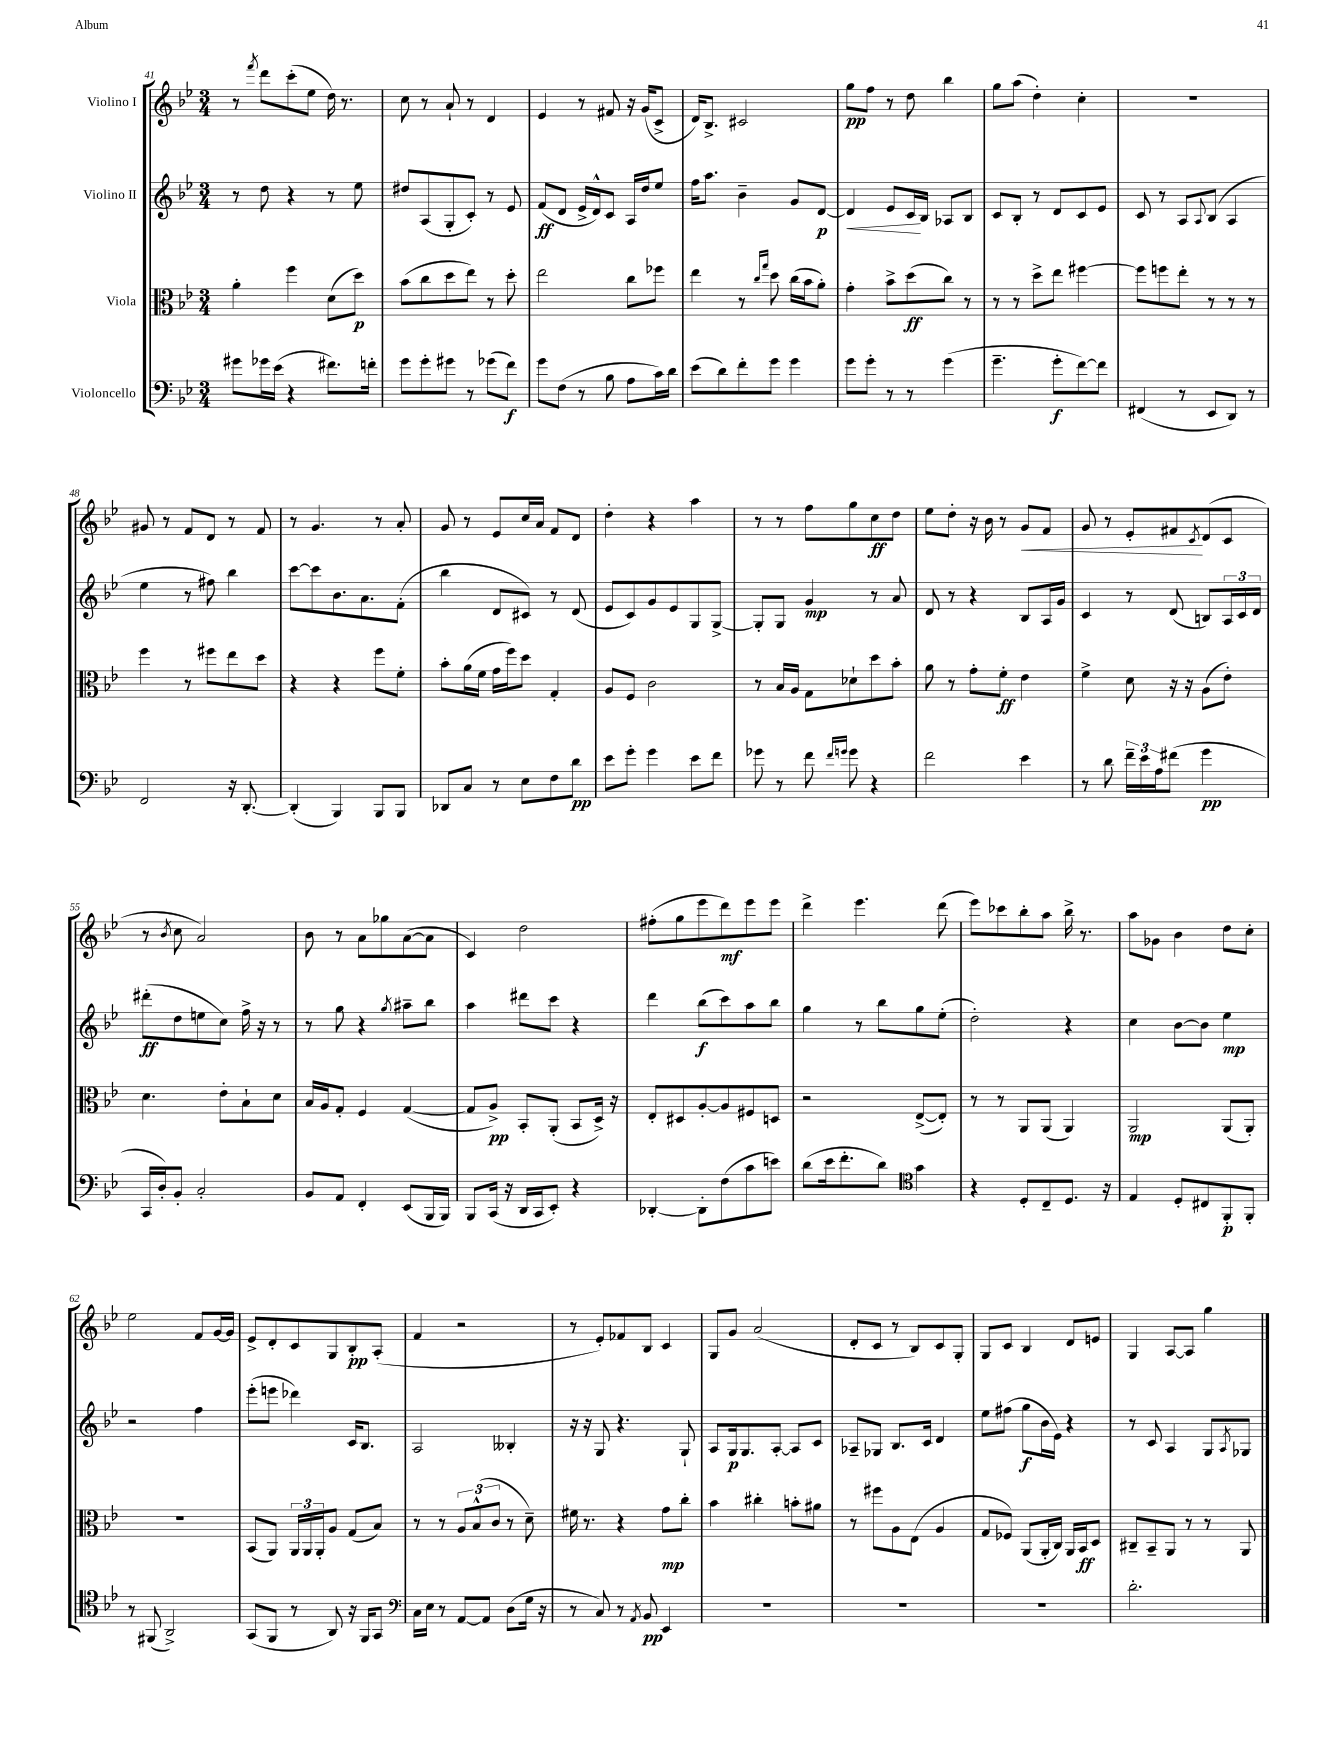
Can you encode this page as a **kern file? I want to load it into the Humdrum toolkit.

**kern	**dynam	**kern	**dynam	**kern	**dynam	**kern	**dynam
*part4	*part4	*part3	*part3	*part2	*part2	*part1	*part1
*staff4	*staff4	*staff3	*staff3	*staff2	*staff2	*staff1	*staff1
*I"Violoncello	*	*I"Viola	*	*I"Violino II	*	*I"Violino I	*
*clefF4	*	*clefC3	*	*clefG2	*	*clefG2	*
*k[b-e-]	*	*k[b-e-]	*	*k[b-e-]	*	*k[b-e-]	*
*M3/4	*	*M3/4	*	*M3/4	*	*M3/4	*
=41	=41	=41	=41	=41	=41	=41	=41
8g#X\L	.	4a'\	.	8r	.	8r	.
.	.	.	.	.	.	8qfff/	.
16g-X\L	.	.	.	8dd\	.	8ddd\L	.
(16e-\JJ	.	.	.	.	.	.	.
4r	.	4ff\	.	4r	.	(8ccc'\	.
.	.	.	.	.	.	8ee-\J	.
8.f#X\L)	.	(8d\L	.	8r	.	16dd\)	.
.	.	.	.	.	.	8.r	.
.	.	8dd\J)	p	8ee-\	.	.	.
16fn'\Jk	.	.	.	.	.	.	.
=42	=42	=42	=42	=42	=42	=42	=42
8g\L	.	(8b-\L	.	8dd#X/L	.	8cc\	.
8g'\	.	8cc\	.	(8A/	.	8r	.
8g#X\J	.	8dd\	.	8G'/	.	8a`/	.
8r	.	8ee-\J)	.	8c'/J)	.	8r	.
(8g-X\L	.	8r	.	8r	.	4d/	.
8f\J)	f	8dd'\	.	8e-/	.	.	.
=43	=43	=43	=43	=43	=43	=43	=43
8g\L	.	2ee-\	.	(8f/L	ff	4e-/	.
(8F\J	.	.	.	8d/J	.	.	.
8r	.	.	.	16e-^/LL	.	8r	.
.	.	.	.	16d^^/J)	.	.	.
8B-\	.	.	.	8c/J	.	8f#X/	.
8A\L	.	8cc\L	.	16A/LL	.	16r	.
.	.	.	.	16dd/J	.	(16g/KL	.
16c\L)	.	8ff-X\J	.	8ee-/J	.	8c^/J	.
16d\JJ	.	.	.	.	.	.	.
=44	=44	=44	=44	=44	=44	=44	=44
(8e-\L	.	4ee-\	.	16ff\KL	.	16d/KL)	.
.	.	.	.	8.aa\J	.	8.B-^/J	.
8d\)	.	.	.	.	.	.	.
8f'\	.	8r	.	4b-~\	.	2c#X/	.
.	.	16qqcc/LL	.	.	.	.	.
.	.	16qqgg/JJ	.	.	.	.	.
8g\J	.	8dd\	.	.	.	.	.
4g\	.	(16cc\LL	.	8g/L	.	.	.
.	.	16b-\J	.	.	.	.	.
.	.	8a'\J)	.	[8d/J	p	.	.
=45	=45	=45	=45	=45	=45	=45	=45
!	!	!	!	!	!LO:HP:b	!	!
8g\L	.	4g'\	.	4d/]	<	8gg\L	pp
8g'\J	.	.	.	.	.	8ff\J	.
8r	.	8b-^\L	.	8e-/L	.	8r	.
8r	.	(8dd\	ff	16c/L	.	8dd\	.
.	.	.	.	16B-/JJ	[	.	.
(4g\	.	8cc\J)	.	8A-X/L	.	4bb-\	.
.	.	8r	.	8B-/J	.	.	.
=46	=46	=46	=46	=46	=46	=46	=46
4.g~\	.	8r	.	8c/L	.	8gg\L	.
.	.	8r	.	8B-'/J	.	(8aa\J	.
.	.	8dd^\L	.	8r	.	4dd'\)	.
8g'\L	f	8ee-\J	.	8d/L	.	.	.
[8f\)	.	[4ff#X\	.	8c/	.	4cc'\	.
8f\J]	.	.	.	8e-/J	.	.	.
=47	=47	=47	=47	=47	=47	=47	=47
(4FF#X/	.	8ff#\L]	.	8c/	.	2.r	.
.	.	8ffn\	.	8r	.	.	.
8r	.	8ee-'\J	.	8A/L	.	.	.
.	.	.	.	8qqA/	.	.	.
8EE-/L	.	8r	.	(8B-/J	.	.	.
8DD/J)	.	8r	.	4A/	.	.	.
8r	.	8r	.	.	.	.	.
!!LO:LB:g=z
=48	=48	=48	=48	=48	=48	=48	=48
2FF/	.	4ff\	.	4ee-\	.	8g#X/	.
.	.	.	.	.	.	8r	.
.	.	8r	.	8r	.	8f/L	.
.	.	8ff#X\L	.	8ff#X\)	.	8d/J	.
16r	.	8ee-\	.	4bb-\	.	8r	.
[8.DD'/	.	.	.	.	.	.	.
.	.	8dd\J	.	.	.	8f/	.
=49	=49	=49	=49	=49	=49	=49	=49
(4DD'/]	.	4r	.	[8ccc\L	.	8r	.
.	.	.	.	8ccc\]	.	4.g/	.
4BBB-/)	.	4r	.	8.b-\	.	.	.
.	.	.	.	8.a\	.	.	.
8BBB-/L	.	8ff\L	.	.	.	8r	.
8BBB-/J	.	8f'\J	.	(8f'\J	.	8a'/	.
=50	=50	=50	=50	=50	=50	=50	=50
8DD-X/L	.	8b-'\L	.	4bb-\	.	8g/	.
8C/J	.	(16a\L	.	.	.	8r	.
.	.	16f\JJ	.	.	.	.	.
8r	.	16g\LL	.	8d/L	.	8e-/L	.
.	.	16ff\J)	.	.	.	.	.
8E-\L	.	8dd\J	.	8c#X/J)	.	16cc/L	.
.	.	.	.	.	.	16a/JJ	.
8F\	.	4G'/	.	8r	.	8f/L	.
8d\J	pp	.	.	(8d/	.	8d/J	.
=51	=51	=51	=51	=51	=51	=51	=51
8e-\L	.	8A/L	.	8e-/L	.	4dd'\	.
8g'\J	.	8F/J	.	8c/)	.	.	.
4g\	.	2c\	.	8g/	.	4r	.
.	.	.	.	8e-/	.	.	.
8e-\L	.	.	.	8G/	.	4aa\	.
8f\J	.	.	.	[8G^/J	.	.	.
=52	=52	=52	=52	=52	=52	=52	=52
8g-X\	.	8r	.	8G'/L]	.	8r	.
8r	.	16B-/LL	.	8G/J	.	8r	.
.	.	16A/JJ	.	.	.	.	.
8f\	.	8G\L	.	4g/	mp	8ff\L	.
16qqf/LL	.	.	.	.	.	.	.
16qqgn/JJ	.	.	.	.	.	.	.
8g\	.	8d-X`\	.	.	.	8gg\	.
4r	.	8dd\	.	8r	.	8cc\	ff
.	.	8b-'\J	.	8a/	.	8dd\J	.
=53	=53	=53	=53	=53	=53	=53	=53
2f\	.	8a\	.	8d/	.	8ee-\L	.
.	.	8r	.	8r	.	8dd'\J	.
.	.	8g'\L	.	4r	.	16r	.
.	.	.	.	.	.	16b-\	.
.	.	8f'\J	ff	.	.	8r	.
!	!	!	!	!	!	!	!LO:HP:b
4e-\	.	4e-\	.	8B-/L	.	8g/L	<
.	.	.	.	16A/L	.	8f/J	.
.	.	.	.	16g/JJ	.	.	.
=54	=54	=54	=54	=54	=54	=54	=54
8r	.	4f^\	.	4c/	.	8g/	.
8d\	.	.	.	.	.	8r	.
24f~\LL	.	8d\	.	8r	.	8e-'/L	.
24e-\	.	.	.	.	.	.	.
24A\J	.	.	.	.	.	.	.
(8f#X\J	.	16r	.	(8d/	.	8f#X/	.
.	.	16r	.	.	.	.	.
.	.	.	.	.	.	8qc/	.
4g\	pp	(8A\L	.	8Bn/L)	.	(8d/	[
.	.	8e-'\J)	.	24A/L	.	8c/J	.
.	.	.	.	24c/	.	.	.
.	.	.	.	24d/JJ	.	.	.
!!LO:LB:g=z
=55	=55	=55	=55	=55	=55	=55	=55
16CC/LL	.	4.d\	.	(8ddd#X'\L	ff	8r	.
16D'/J)	.	.	.	.	.	.	.
.	.	.	.	.	.	8qb-/	.
8BB-'/J	.	.	.	8dd\	.	8cc\	.
2C'/	.	.	.	8een\	.	2a/)	.
.	.	8e-'\L	.	8cc\J)	.	.	.
.	.	8B-`\	.	16ff^\	.	.	.
.	.	.	.	16r	.	.	.
.	.	8d\J	.	8r	.	.	.
=56	=56	=56	=56	=56	=56	=56	=56
8BB-/L	.	16B-/LL	.	8r	.	8b-\	.
.	.	16A/J	.	.	.	.	.
8AA/J	.	8G'/J	.	8gg\	.	8r	.
4FF'/	.	4F/	.	4r	.	8a\L	.
.	.	.	.	.	.	8gg-X\	.
.	.	.	.	8qgg/	.	.	.
(8EE-/L	.	([4G/	.	8aa#X~\L	.	([8a\	.
16BBB-/L	.	.	.	8bb-\J	.	8a\J]	.
16BBB-/JJ)	.	.	.	.	.	.	.
=57	=57	=57	=57	=57	=57	=57	=57
8BBB-/L	.	8G/L]	.	4aa\	.	4c/)	.
(16CC/Jk	.	8A^/J)	pp	.	.	.	.
16r	.	.	.	.	.	.	.
16DD/LL	.	8BB-'/L	.	8ddd#X\L	.	2dd\	.
16CC/J	.	.	.	.	.	.	.
8EE-'/J)	.	(8AA'/J	.	8ccc\J	.	.	.
4r	.	8BB-/L	.	4r	.	.	.
.	.	16D^/Jk)	.	.	.	.	.
.	.	16r	.	.	.	.	.
=58	=58	=58	=58	=58	=58	=58	=58
[4DD-X'/	.	8E-'/L	.	4ddd\	.	(8ff#X'\L	.
.	.	8D#X/	.	.	.	8gg\	.
8DD-'\L]	.	[8A'/	.	(8bb-\L	f	8eee-\	.
(8F\	.	8A/]	.	8ccc\)	.	8ddd\)	mf
8c\	.	8F#X/	.	8aa\	.	8eee-\	.
8en\J)	.	8Dn/J	.	8bb-\J	.	8eee-\J	.
=59	=59	=59	=59	=59	=59	=59	=59
(8d\L	.	2r	.	4gg\	.	4ddd^\	.
16e-\k	.	.	.	.	.	.	.
8.f'\	.	.	.	.	.	.	.
.	.	.	.	8r	.	4.eee-\	.
8d\J)	.	.	.	8bb-\L	.	.	.
*clefC4	*	*	*	*	*	*	*
4g\	.	([8E-^/L	.	8gg\	.	.	.
.	.	8E-'/J])	.	(8ee-'\J	.	(8ddd\	.
=60	=60	=60	=60	=60	=60	=60	=60
4r	.	8r	.	2dd'\)	.	8eee-\L)	.
.	.	8r	.	.	.	8ccc-X\	.
8D'/L	.	8AA/L	.	.	.	8bb-'\	.
8C~/	.	(8AA/J	.	.	.	8aa\J	.
8.D/J	.	4AA/)	.	4r	.	16bb-^\	.
.	.	.	.	.	.	8.r	.
16r	.	.	.	.	.	.	.
=61	=61	=61	=61	=61	=61	=61	=61
4E-/	.	2AA/	mp	4cc\	.	8aa\L	.
.	.	.	.	.	.	8g-X\J	.
8D'/L	.	.	.	[8b-\L	.	4b-\	.
8C#X/	.	.	.	8b-\J]	.	.	.
8FF'/	p	(8AA/L	.	4ee-\	mp	8dd\L	.
8FF'/J	.	8AA'/J)	.	.	.	8cc'\J	.
!!LO:LB:g=z
=62	=62	=62	=62	=62	=62	=62	=62
8r	.	2.r	.	2r	.	2ee-\	.
(8FF#X/	.	.	.	.	.	.	.
2AA^/)	.	.	.	.	.	.	.
.	.	.	.	4ff\	.	8f/L	.
.	.	.	.	.	.	[16g/L	.
.	.	.	.	.	.	16g/JJ]	.
=63	=63	=63	=63	=63	=63	=63	=63
(8GG/L	.	(8BB-/L	.	(8eee-'\L	.	8e-^/L	.
8FF/J	.	8AA/J)	.	8eeen\J	.	8d'/	.
8r	.	24AA/LL	.	4ddd-X\)	.	8c/	.
.	.	24AA/	.	.	.	.	.
.	.	24AA'/J	.	.	.	.	.
8AA/)	.	8A/J	.	.	.	8G/	.
16r	.	(8G/L	.	16c/KL	.	8B-'/	pp
16FF/KL	.	.	.	8.B-/J	.	.	.
8GG/J	.	8B-/J)	.	.	.	(8A'/J	.
=64	=64	=64	=64	=64	=64	=64	=64
*clefF4	*	*	*	*	*	*	*
16C\LL	.	8r	.	2A/	.	4f/	.
16E-\JJ	.	.	.	.	.	.	.
8r	.	8r	.	.	.	.	.
[8AA/L	.	12A/L	.	.	.	2r	.
.	.	(12B-^^/	.	.	.	.	.
8AA/J]	.	.	.	.	.	.	.
.	.	12c/J	.	.	.	.	.
(8D\L	.	8r	.	4B--X'/	.	.	.
16G\Jk	.	8d~\)	.	.	.	.	.
16r	.	.	.	.	.	.	.
=65	=65	=65	=65	=65	=65	=65	=65
8r	.	16f#X\	.	16r	.	8r	.
.	.	8.r	.	16r	.	.	.
8C/)	.	.	.	8G/	.	8e-'/L)	.
8r	.	4r	.	4.r	.	8f-X/	.
8qAA/	.	.	.	.	.	.	.
8BB-/	pp	.	.	.	.	8B-/J	.
4EE-/	.	8g\L	mp	.	.	4c/	.
.	.	8cc'\J	.	8G`/	.	.	.
=66	=66	=66	=66	=66	=66	=66	=66
2.r	.	4b-\	.	8A/L	.	8G/L	.
.	.	.	.	16G/k	p	8g/J	.
.	.	.	.	8.G/	.	.	.
.	.	4cc#X'\	.	.	.	(2a/	.
.	.	.	.	[8A'/J	.	.	.
.	.	8bn'\L	.	8A/L]	.	.	.
.	.	8a#X\J	.	8c/J	.	.	.
=67	=67	=67	=67	=67	=67	=67	=67
2.r	.	8r	.	8A-X~/L	.	8d'/L	.
.	.	8ff#X\L	.	8G-X/J	.	8c/J	.
.	.	8A\	.	8.B-/L	.	8r	.
.	.	(8E-\J	.	.	.	8B-/L)	.
.	.	.	.	16c/Jk	.	.	.
.	.	4A/	.	4d/	.	8c/	.
.	.	.	.	.	.	8G'/J	.
=68	=68	=68	=68	=68	=68	=68	=68
2.r	.	8G/L	.	8ee-\L	.	8G/L	.
.	.	8F-X/J)	.	(8ff#X\J	.	8c/J	.
.	.	(8AA/L	.	8gg\L	f	4B-/	.
.	.	16AA'/L	.	16b-\L	.	.	.
.	.	16C/JJ)	.	16e-\JJ)	.	.	.
.	.	16AA/LL	.	4r	.	8d/L	.
.	.	16BB-/J	ff	.	.	.	.
.	.	8D/J	.	.	.	8en/J	.
=69	=69	=69	=69	=69	=69	=69	=69
2.d'\	.	8C#X~/L	.	8r	.	4G/	.
.	.	8BB-~/	.	8c/	.	.	.
.	.	8AA/J	.	4A/	.	[8A/L	.
.	.	8r	.	.	.	8A/J]	.
.	.	8r	.	8G/L	.	4gg\	.
.	.	.	.	8qA/	.	.	.
.	.	8AA/	.	8G-X/J	.	.	.
==	==	==	==	==	==	==	==
*-	*-	*-	*-	*-	*-	*-	*-
